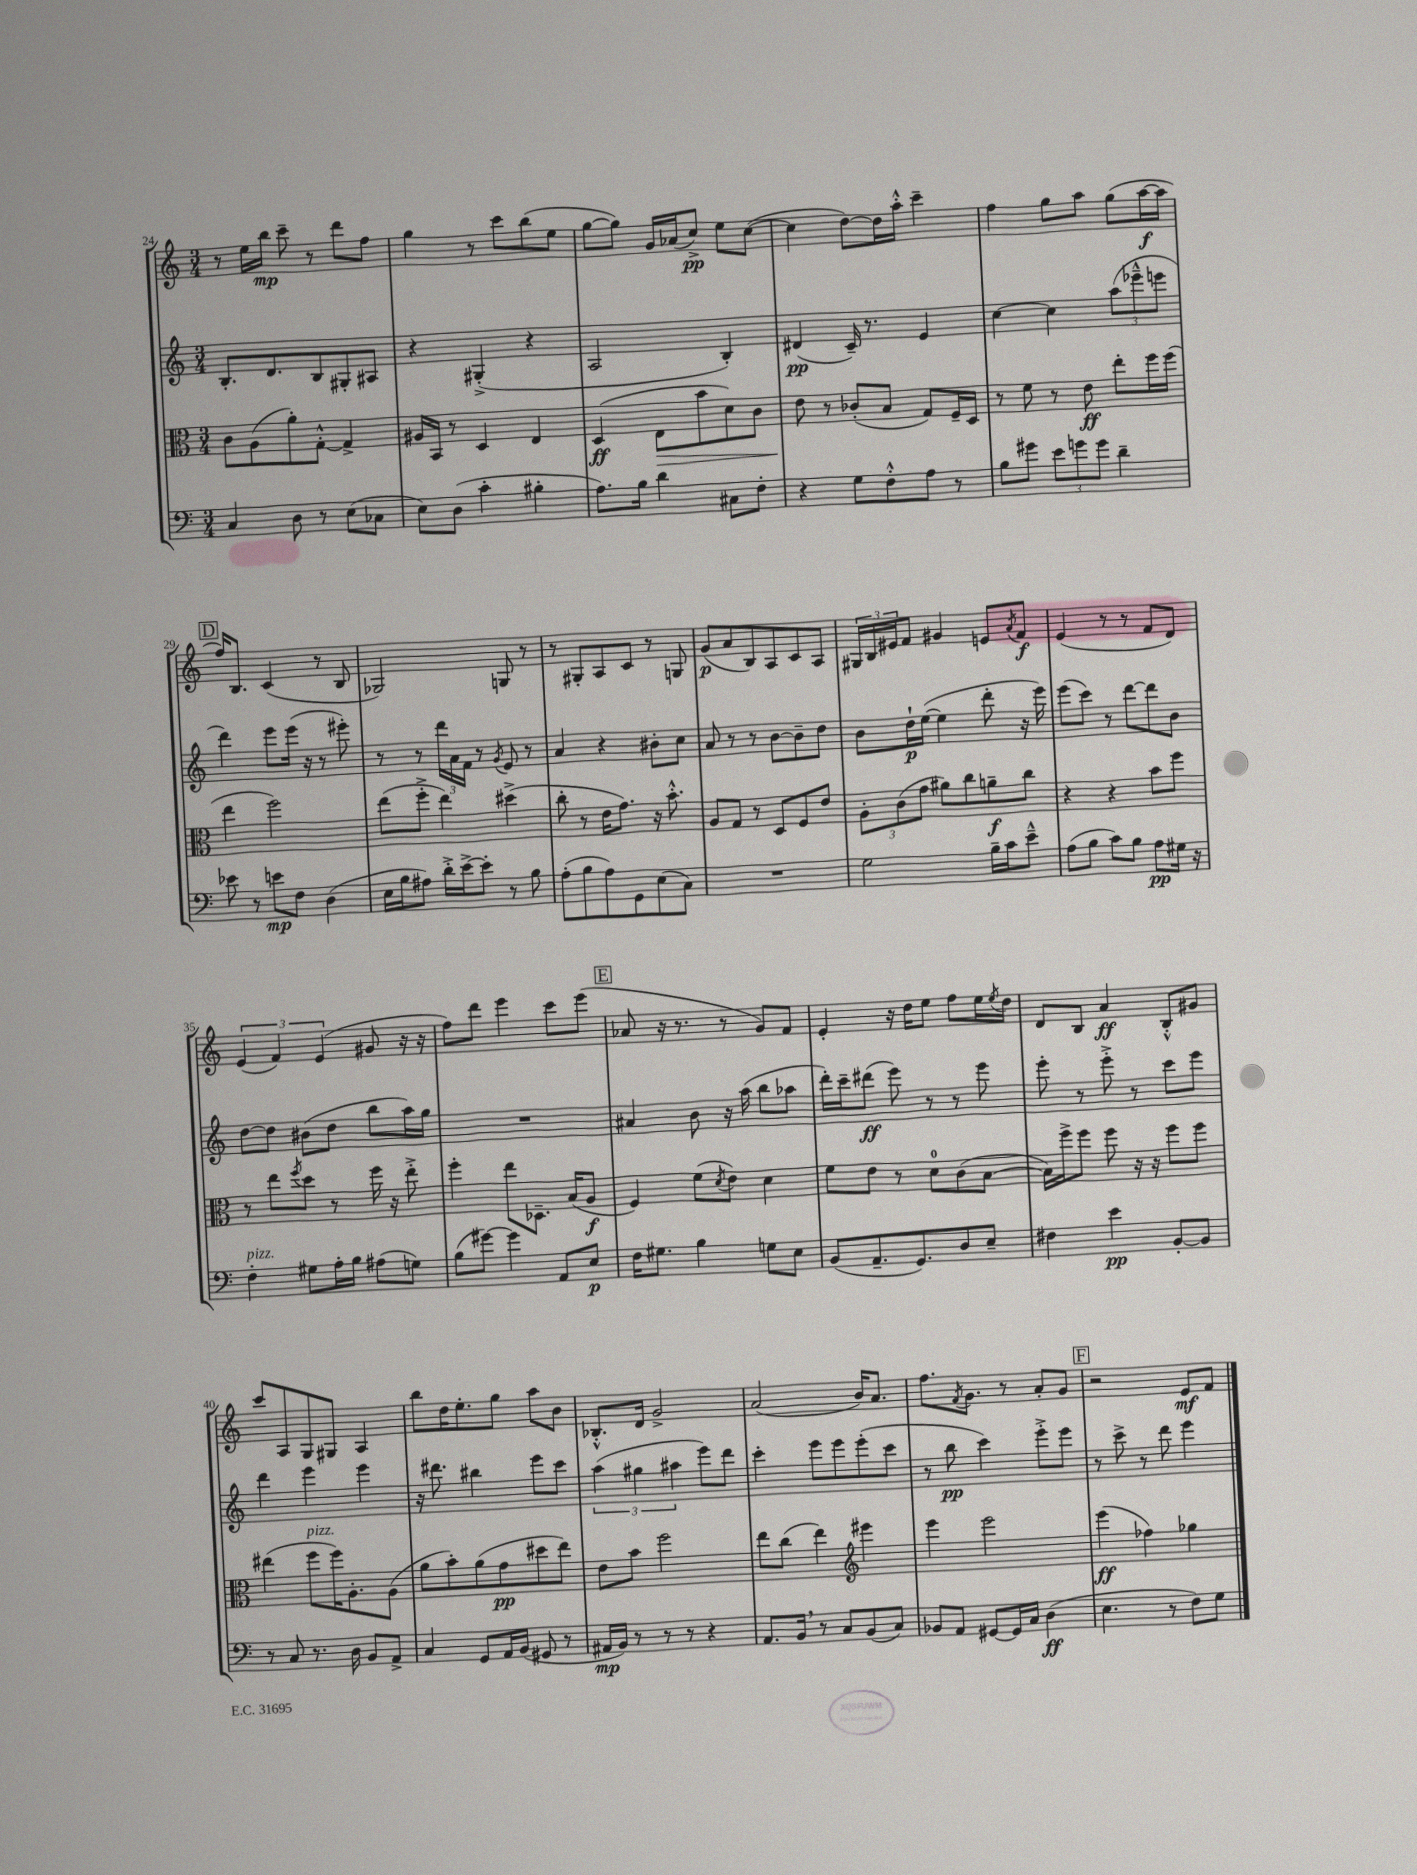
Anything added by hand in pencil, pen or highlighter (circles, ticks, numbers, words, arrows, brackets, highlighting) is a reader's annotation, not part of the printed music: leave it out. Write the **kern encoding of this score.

**kern	**dynam	**kern	**dynam	**kern	**dynam	**kern	**dynam
*part4	*part4	*part3	*part3	*part2	*part2	*part1	*part1
*staff4	*staff4	*staff3	*staff3	*staff2	*staff2	*staff1	*staff1
*clefF4	*	*clefC3	*	*clefG2	*	*clefG2	*
*k[]	*	*k[]	*	*k[]	*	*k[]	*
*M3/4	*	*M3/4	*	*M3/4	*	*M3/4	*
=24	=24	=24	=24	=24	=24	=24	=24
4C/	.	8c\L	.	8.B'/L	.	8r	.
.	.	(8A\	.	.	.	16ee\LL	.
.	.	.	.	8.d/	.	16bb\JJ	mp
8D\	.	8a'\)	.	.	.	8ccc~\	.
8r	.	[8G'^^\J	.	8B/	.	8r	.
(8E\L	.	4G^/]	.	8G#X'/	.	8ddd\L	.
8C-X\J	.	.	.	8A#X/J	.	8ff\J	.
=25	=25	=25	=25	=25	=25	=25	=25
8E\L)	.	16A#X/LL	.	4r	.	4gg\	.
.	.	16BB/JJ	.	.	.	.	.
(8D\J	.	8r	.	.	.	.	.
4c'\	.	4D/	.	(4G#X'^/	.	8r	.
.	.	.	.	.	.	8ccc\L	.
4B#X'\	.	4E/	.	4r	.	(8bb\	.
.	.	.	.	.	.	8ee\J	.
=26	=26	=26	=26	=26	=26	=26	=26
8.A\L)	.	(4D/	ff	2A/	.	[8gg\L	.
.	.	.	.	.	.	8gg\J])	.
16B\Jk	.	.	.	.	.	.	.
!	!	!	!LO:HP:b	!	!	!	!
4d\	.	8E\L	>	.	.	16g/LL	.
.	.	.	.	.	.	(16a-X/J	.
.	.	8b\	.	.	.	8cc^/J)	pp
8C#X\L	.	8d\)	.	4B'/)	.	8ee\L	.
8F'\J	.	8c\J	.	.	.	([8cc\J	.
=27	=27	=27	=27	=27	=27	=27	=27
4r	.	8e\	.	(4d#X/	pp	4cc\]	.
.	.	8r	]	.	.	.	.
8G\L	.	(8c-X'/L	.	16c~/)	.	[8dd\L)	.
.	.	.	.	8.r	.	.	.
8F'^^\	.	8B/J	.	.	.	16dd\L]	.
.	.	.	.	.	.	16aa'^^\JJ	.
8A\J	.	8G/L)	.	4e/	.	4ccc~\	.
8r	.	16F~/L	.	.	.	.	.
.	.	16D/JJ	.	.	.	.	.
=28	=28	=28	=28	=28	=28	=28	=28
8B\L	.	8r	.	[4cc\	.	4ff\	.
8g#X\J	.	8f\	.	.	.	.	.
12e\L	.	8r	.	4cc\]	.	8gg\L	.
12gn\	.	.	.	.	.	.	.
.	.	8e\	ff	.	.	8aa\J	.
12g\J	.	.	.	.	.	.	.
4d~\	.	8ee'\L	.	(12aa\L	.	(8gg\L	.
.	.	.	.	12eee-X~^^\	.	.	.
.	.	16ff\L	.	.	.	[16aa\L	f
.	.	.	.	12eeen\J	.	.	.
.	.	(16ff\JJ	.	.	.	16aa\JJ]	.
!!LO:LB:g=z
!!LO:REH:place=s1:t=D
=29	=29	=29	=29	=29	=29	=29	=29
8e-X\	.	4ee\	.	4ddd\)	.	16ff/KL)	.
.	.	.	.	.	.	8.B/J	.
8r	.	.	.	.	.	.	.
8en\L	mp	2ff\)	.	8eee\L	.	(4c/	.
8F\J	.	.	.	(16eee\Jk	.	.	.
.	.	.	.	16r	.	.	.
(4D\	.	.	.	8r	.	8r	.
.	.	.	.	8eee#X'\)	.	8B/	.
=30	=30	=30	=30	=30	=30	=30	=30
16E\LL	.	(8ee\L	.	8r	.	2G-X/)	.
16B\J	.	.	.	.	.	.	.
8A#X\J)	.	8ff'^\J	.	8r	.	.	.
16d'^\LL	.	4ee\)	.	24ddd\LL	.	.	.
.	.	.	.	24a\	.	.	.
[16e^\J	.	.	.	.	.	.	.
.	.	.	.	24f\JJ	.	.	.
8e'\J]	.	.	.	8r	.	.	.
.	.	.	.	8qg/	.	.	.
8r	.	(4dd#X^\	.	8e/	.	8Gn/	.
8B\	.	.	.	8r	.	8r	.
=31	=31	=31	=31	=31	=31	=31	=31
(8A'\L	.	8cc'\	.	4a/	.	8r	.
8B\	.	8r	.	.	.	8G#X'/L	.
8A\)	.	16e\KL	.	4r	.	8A/	.
.	.	8.g\J)	.	.	.	.	.
8GG\	.	.	.	.	.	8c/J	.
(8E\	.	16r	.	8b#X'\L	.	8r	.
.	.	8.b'^^\	.	.	.	.	.
8C\J)	.	.	.	8cc\J	.	8Gn/	.
=32	=32	=32	=32	=32	=32	=32	=32
2.r	.	8A/L	.	8a/	.	(8g/L	p
.	.	8G/J	.	8r	.	8a/	.
.	.	8r	.	8r	.	8B/)	.
.	.	8D/L	.	[8b\L	.	8A/	.
.	.	8F/	.	8b~\]	.	8c/	.
.	.	8e/J	.	8dd\J	.	8A/J	.
=33	=33	=33	=33	=33	=33	=33	=33
2G\	.	12A'\L	.	8b\L	.	24G#X/LL	.
.	.	.	.	.	.	24B/	.
.	.	(12c\	.	.	.	24e#X/J	.
.	.	.	.	16dd`\L	p	8f/J	.
.	.	12g\J	.	.	.	.	.
.	.	.	.	([16ee\JJ	.	.	.
.	.	8a#X\L)	.	4ee\]	.	4g#X/	.
.	.	8cc\	.	.	.	.	.
16B~\LL	.	8an~\	f	8ddd'\	.	8en/L	.
16c\J	.	.	.	.	.	.	.
.	.	.	.	.	.	8qa/	.
8e~^^\J	.	8cc\J	.	16r	.	8f/J	f
.	.	.	.	16eee\)	.	.	.
=34	=34	=34	=34	=34	=34	=34	=34
(8A\L	.	4r	.	(8eee\L	.	(4e/	.
8B\J	.	.	.	8ccc\J)	.	.	.
8c\L)	.	4r	.	8r	.	8r	.
8B\J	.	.	.	[8ddd\L	.	8r	.
8A\L	pp	8b\L	.	8ddd\]	.	8f/L	.
16G#X\Jk	.	8ff\J	.	8b\J	.	8d/J)	.
16r	.	.	.	.	.	.	.
!!LO:LB:g=z
=35	=35	=35	=35	=35	=35	=35	=35
!LO:TX:a:i:t=pizz.	!	!	!	!	!	!	!
4F'\	.	8r	.	[8dd\L	.	(6e/	.
.	.	8ee\L	.	8dd\J]	.	.	.
.	.	.	.	.	.	6f/)	.
.	.	8qff/	.	.	.	.	.
8G#X\L	.	8dd\J	.	(8b#X\L	.	.	.
.	.	.	.	.	.	(6e/	.
16A'\L	.	8r	.	8dd\J	.	.	.
16B\JJ	.	.	.	.	.	.	.
(8A#X\L	.	16ff\	.	8bb\L	.	8g#X/	.
.	.	16r	.	.	.	.	.
8Gn\J)	.	8ee'^\	.	16aa\L)	.	16r	.
.	.	.	.	16gg\JJ	.	16r	.
=36	=36	=36	=36	=36	=36	=36	=36
(8B\L	.	4ff'\	.	2.r	.	8ff\L)	.
[8g#X\J)	.	.	.	.	.	8ddd\J	.
4g#\]	.	8ee\L	.	.	.	4eee\	.
.	.	8.D-X~\J	.	.	.	.	.
8AA/L	.	.	.	.	.	8ccc\L	.
.	.	(16B/KL	.	.	.	.	.
8E/J	p	8A/J	f	.	.	(8eee\J	.
!!LO:REH:place=s1:t=E
=37	=37	=37	=37	=37	=37	=37	=37
16F\KL	.	4F/)	.	4a#X/	.	8a-X/	.
8.G#X\J	.	.	.	.	.	.	.
.	.	.	.	.	.	16r	.
.	.	.	.	.	.	8.r	.
4B\	.	(8f\L	.	8b\	.	.	.
.	.	8qd/	.	.	.	.	.
.	.	8e\J)	.	16r	.	8r	.
.	.	.	.	(16aa\	.	.	.
8Gn\L	.	4d\	.	8bb\L	.	8g/L)	.
8E\J	.	.	.	8aa-X\J	.	8f/J	.
=38	=38	=38	=38	=38	=38	=38	=38
(8BB/L	.	8f\L	.	16ddd'\LL)	.	4e'/	.
.	.	.	.	16ccc~\J	.	.	.
8.AA~/	.	8e\J	.	(8ddd#X\J	ff	.	.
.	.	8r	.	8eee\)	.	16r	.
8.GG/)	.	.	.	.	.	16dd\KL	.
.	.	8d\L	.	8r	.	8ee\J	.
8D/	.	(8c\	.	8r	.	8ff\L	.
8E~/J	.	[8B\J	.	8eee\	.	16ee\L	.
.	.	.	.	.	.	8qee/	.
.	.	.	.	.	.	16dd\JJ	.
=39	=39	=39	=39	=39	=39	=39	=39
4F#X\	.	16B\LL])	.	8eee'\	.	8d/L	.
.	.	16ff^\J	.	.	.	.	.
.	.	8ff\J	.	8r	.	8B/J	.
4e\	pp	8ff\	.	8eee'^\	.	4a/	ff
.	.	16r	.	8r	.	.	.
.	.	16r	.	.	.	.	.
[8BB'/L	.	8ff\L	.	8ccc\L	.	8B'^^/L	.
8BB/J]	.	8ff\J	.	8eee\J	.	8g#X/J	.
!!LO:LB:g=z
=40	=40	=40	=40	=40	=40	=40	=40
8r	.	(4ee#X\	.	4ddd\	.	8ccc/L	.
8C/	.	.	.	.	.	8A/	.
!	!	!LO:TX:a:i:t=pizz.	!	!	!	!	!
8.r	.	8ff\L	.	4eee\	.	8G/	.
.	.	16ff\K)	.	.	.	8G#X/J	.
16D\	.	8.A'\	.	.	.	.	.
8BB/L	.	.	.	4eee\	.	4A/	.
8AA^/J	.	(8A\J	.	.	.	.	.
=41	=41	=41	=41	=41	=41	=41	=41
4C/	.	8a\L	.	16r	.	8bb\L	.
.	.	.	.	8.ddd#X\	.	.	.
.	.	8b'\)	.	.	.	16dd\K	.
.	.	.	.	.	.	8.ee'\	.
8GG/L	.	(8a\	.	4bb#X\	.	.	.
16AA/L	.	8g\	pp	.	.	8gg\J	.
(16BB/JJ	.	.	.	.	.	.	.
8GG#X/	.	8dd#X\	.	8eee\L	.	8aa\L	.
8r	.	8ee\J)	.	8ccc\J	.	8b\J	.
=42	=42	=42	=42	=42	=42	=42	=42
16AA#X/LL	mp	8e\L	.	(6aa\	.	8.B-X'^^/L	.
16BB/JJ)	.	.	.	.	.	.	.
8r	.	8b\J	.	.	.	.	.
.	.	.	.	6gg#X\	.	.	.
.	.	.	.	.	.	16d/Jk	.
8r	.	2ff\	.	.	.	2g^/	.
.	.	.	.	6aa#X\	.	.	.
8r	.	.	.	.	.	.	.
4r	.	.	.	8eee\L)	.	.	.
.	.	.	.	8ddd\J	.	.	.
=43	=43	=43	=43	=43	=43	=43	=43
8.AA/L	.	8ee\L	.	4ccc'\	.	(2a/	.
.	.	(8cc\J	.	.	.	.	.
16BB,/Jk	.	.	.	.	.	.	.
8r	.	4ee\)	.	8eee\L	.	.	.
8C/L	.	.	.	8eee\	.	.	.
*	*	*clefG2	*	*	*	*	*
(8BB/	.	4eee#X\	.	(8eee'\	.	16b/KL)	.
.	.	.	.	.	.	8.a/J	.
8C/J)	.	.	.	8ccc\J	.	.	.
=44	=44	=44	=44	=44	=44	=44	=44
8BB-X/L	.	4eee\	.	8r	.	8.ff\L	.
8AA/J	.	.	.	8bb\	pp	.	.
.	.	.	.	.	.	8qf/	.
.	.	.	.	.	.	8.g\J	.
[8GG#X/L	.	2eee\	.	4ccc\)	.	.	.
16GG#/L]	.	.	.	.	.	8r	.
16C/JJ	.	.	.	.	.	.	.
(4D\	ff	.	.	8eee'^\L	.	8a'/L	.
.	.	.	.	8eee\J	.	8g/J	.
!!LO:REH:place=s1:t=F
=45	=45	=45	=45	=45	=45	=45	=45
4.E\	.	(4eee\	ff	8r	.	2r	.
.	.	.	.	8ccc^\	.	.	.
.	.	4ff-X\)	.	8r	.	.	.
8r	.	.	.	8ddd\	.	.	.
8F\L)	.	4gg-X\	.	4eee\	.	8e/L	mf
8G\J	.	.	.	.	.	8f/J	.
==	==	==	==	==	==	==	==
*-	*-	*-	*-	*-	*-	*-	*-
